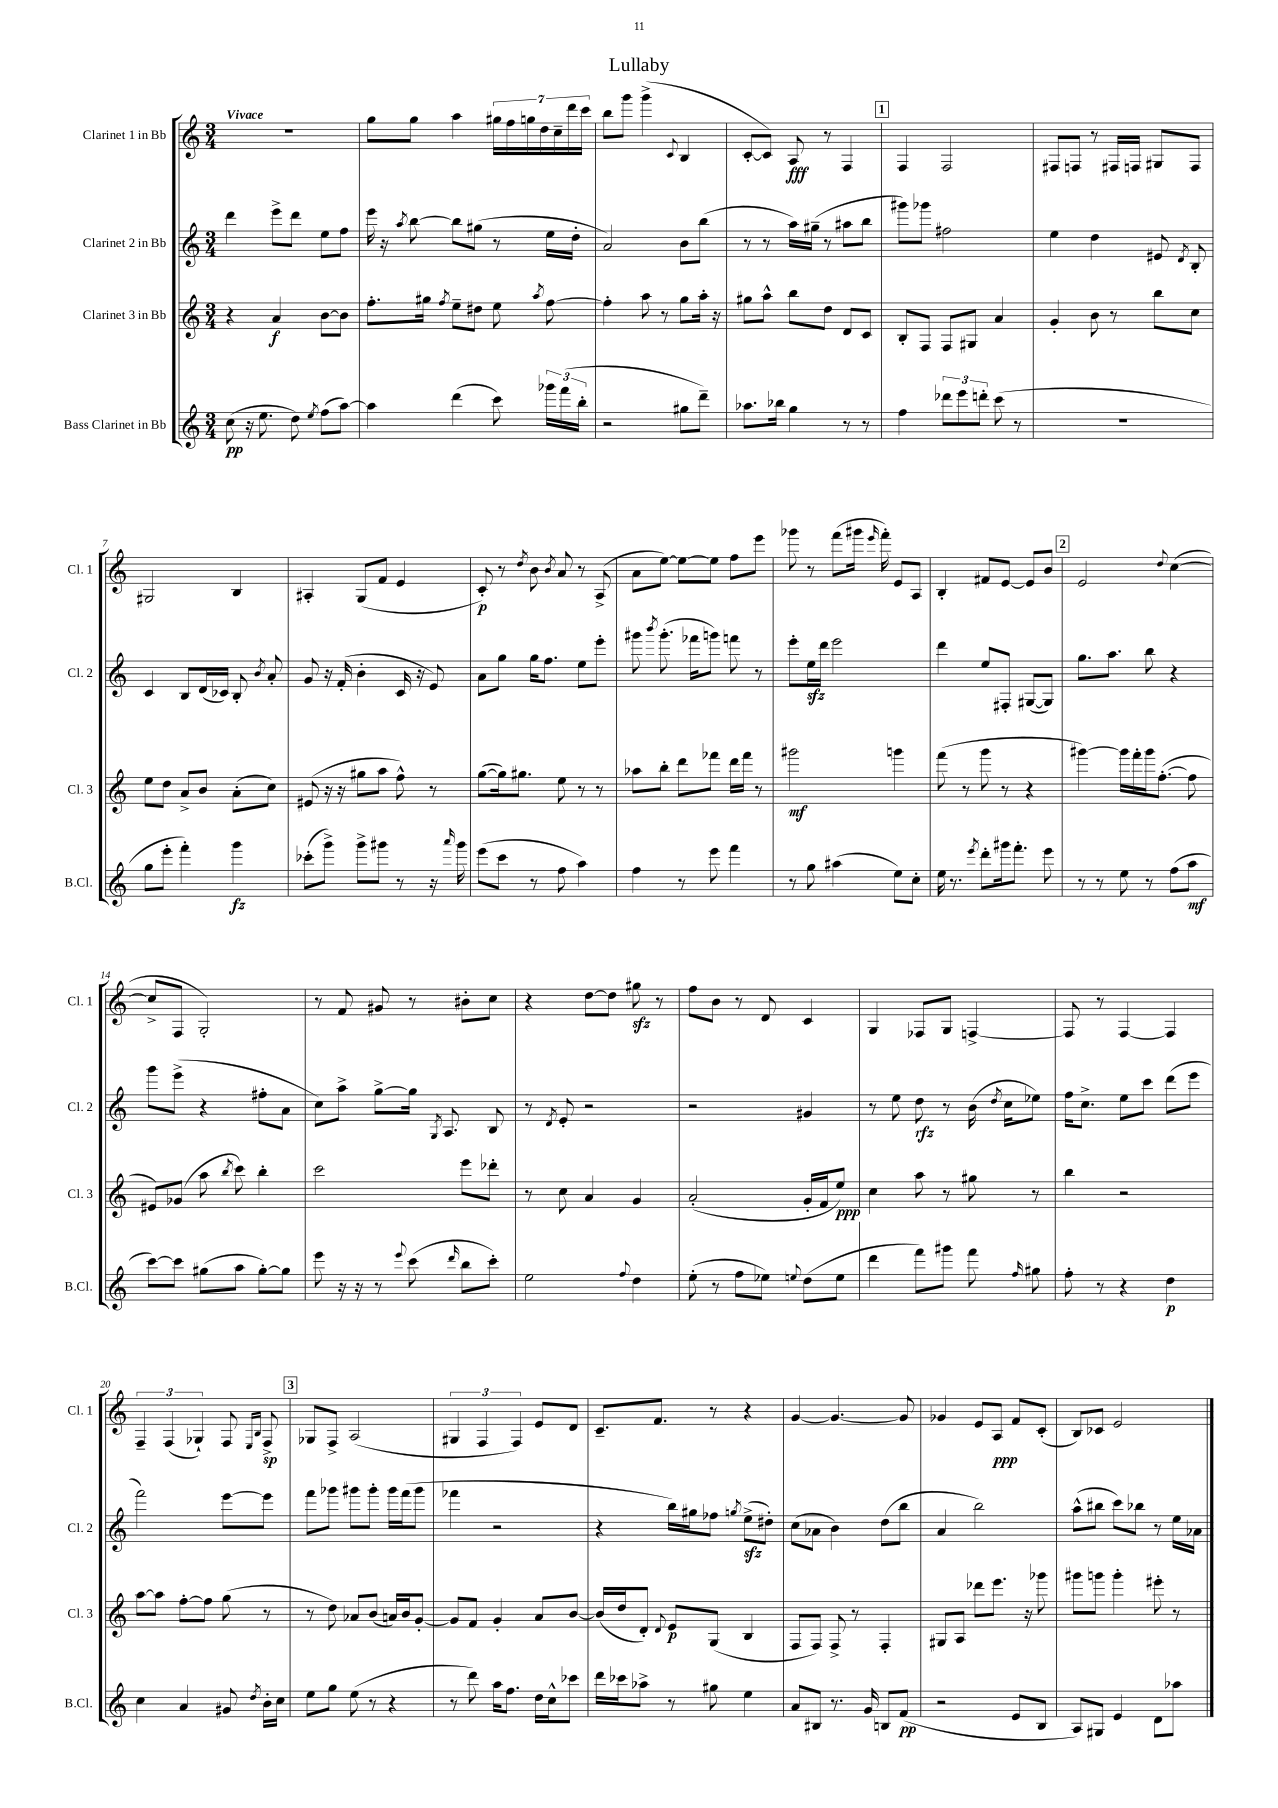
\header { title = "Lullaby" }
<<
\new StaffGroup <<
\new Staff = "s0" \with { instrumentName = "Clarinet 1 in Bb" shortInstrumentName = "Cl. 1" } {
    \clef treble \key c \major \numericTimeSignature \time 3/4 \tempo "Vivace"
    \autoBeamOff R2. |
    g''8[ g''8] a''4 \tuplet 7/4 { gis''16[ f''16 g''16 d''16 c''16-- d'''16 c'''16] } |
    b''8[ g'''8] g'''4->( \appoggiatura { c'8 } b4 |
    c'8[~-. c'8]) a8\fff r8 f4 |
    \mark \markup { \box "1" } f4 f2 |
    fis8[ f8] r8 fis16[ f16] gis8[ f8] |
    gis2 b4 |
    ais4-. g8[( f'8] e'4 |
    c'8-.\p) r8 \acciaccatura { d''8 } b'8 \acciaccatura { b'8 } a'8 r8 a8->( |
    a'8[ e''8]~) e''8[~ e''8] f''8[ e'''8] |
    ges'''8 r8 f'''8[( gis'''16] \grace { e'''16 } f'''16-.) e'8[ a8] |
    b4-. fis'8[ e'8]~ e'8[ b'8] |
    \mark \markup { \box "2" } e'2 \appoggiatura { d''8 } c''4~( |
    c''8[-> f8] g2-.) |
    r8 f'8 gis'8 r8 bis'8[-. c''8] |
    r4 d''8[~ d''8] gis''8\sfz r8 |
    f''8[ b'8] r8 d'8 c'4 |
    g4 fes8[ g8] f4~-> |
    f8 r8 f4~ f4 |
    \tuplet 3/2 { f4-- f4( ges4-!) } f8 \grace { e16[ b16] } f8->\sp |
    \mark \markup { \box "3" } ges8[ f8]-> a2( |
    \tuplet 3/2 { gis4 f4 f4) } e'8[ d'8] |
    c'8.[-- f'8.] r8 r4 |
    g'4~ g'4.~ g'8 |
    ges'4 e'8[ a8]\ppp f'8[ c'8]-.( |
    b8[) ces'8] e'2 \bar "|." |
}
\new Staff = "s1" \with { instrumentName = "Clarinet 2 in Bb" shortInstrumentName = "Cl. 2" } {
    \clef treble \key c \major \numericTimeSignature \time 3/4
    \autoBeamOff d'''4 e'''8[-> d'''8] e''8[ f''8] |
    e'''16 r16 \acciaccatura { a''8 } b''8~ b''8[ gis''8]( r8 e''16[ d''16]-. |
    a'2) b'8[ b''8]( |
    r8 r8 a''16[) gis''16]--( r8 ais''8[ b''8] |
    \mark \markup { \box "1" } gis'''8[) ges'''8] fis''2 |
    e''4 d''4 eis'8 \acciaccatura { d'8 } b8-. |
    c'4 b8[ d'16( ces'16]) b8-. \acciaccatura { b'8 } a'8-. |
    g'8 r16 f'16-.( b'4-. c'16 r16 e'8) |
    a'8[ g''8] g''16[ f''8.] e''8[ e'''8]-. |
    gis'''8 \acciaccatura { b'''8 } gis'''8.-.( fes'''16[ g'''8]) f'''8 r8 |
    e'''8[-. e''16\sfz d'''16] e'''2 |
    d'''4 e''8[ fis8]-. gis8[~( gis8]) |
    \mark \markup { \box "2" } g''8.[ a''8.] b''8 r4 |
    g'''8[ e'''8]->( r4 fis''8[-. a'8] |
    c''8[) a''8]-> g''8[~-> g''16] \acciaccatura { g8 } a8. b8 |
    r8 \acciaccatura { d'8 } e'8-. r2 |
    r2 gis'4 |
    r8 e''8 d''8\rfz r8 b'16( \acciaccatura { d''8 } c''16[ ees''8]) |
    f''16[ c''8.]-> e''8[ c'''8] d'''8[( e'''8] |
    f'''2) e'''8[~ e'''8] |
    \mark \markup { \box "3" } f'''8[ ges'''8] gis'''8[ gis'''8]-. gis'''16[ f'''16( gis'''8] |
    fes'''4 r2 |
    r4 b''16[) gis''16 fes''8] \acciaccatura { g''8 } e''8[->\sfz( dis''8]-.) |
    c''8[( aes'8] b'4) d''8[( b''8] |
    a'4 b''2) |
    a''8[-^( bis''8] c'''8[) bes''8] r8 e''16[ aes'16] \bar "|." |
}
\new Staff = "s2" \with { instrumentName = "Clarinet 3 in Bb" shortInstrumentName = "Cl. 3" } {
    \clef treble \key c \major \numericTimeSignature \time 3/4
    \autoBeamOff r4 a'4\f b'8[~ b'8] |
    f''8.[-. gis''16] \acciaccatura { f''8 } e''8[-- dis''8] e''8 \acciaccatura { a''8 } f''8~ |
    f''4-. a''8 r8 g''8[ a''16]-. r16 |
    gis''8[ a''8]-^ b''8[ d''8] d'8[ c'8] |
    \mark \markup { \box "1" } b8[-. f8] f8[ gis8] a'4 |
    g'4-. b'8 r8 b''8[ c''8] |
    e''8[ d''8] a'8[-> b'8] a'8[-.( c''8]) |
    eis'8( r16 r16 gis''8[ a''8] f''8-^) r8 |
    g''8[~( g''16) gis''8.] e''8 r8 r8 |
    aes''8[ b''8]-. d'''8[ fes'''8] d'''16[ fes'''16] r8 |
    gis'''2\mf g'''4 |
    f'''8( r8 g'''8 r8 r4 |
    \mark \markup { \box "2" } gis'''4~) gis'''16[ f'''16-. gis'''16 f''8.]~-.( f''8 |
    eis'8[) ges'8]( a''8 \acciaccatura { b''8 } c'''8) b''4-. |
    c'''2 e'''8[ des'''8]-. |
    r8 c''8 a'4 g'4 |
    a'2-.( g'16[-. f'16 e''8]\ppp) |
    c''4 a''8 r8 gis''8 r8 |
    b''4 r2 |
    a''8[~ a''8] f''8[~-. f''8] g''8( r8 |
    \mark \markup { \box "3" } r8 d''8) aes'8[ b'8]( a'16[) b'16 g'8]~-. |
    g'8[ f'8] g'4-. a'8[ b'8]~ |
    b'16[( d''16 d'8]-.) \appoggiatura { d'8 } e'8[\p g8]( b4 |
    f8[ f8]) f8-> r8 f4-. |
    gis8[ a8] des'''8[ e'''8.] r16 ges'''8 |
    gis'''8[ g'''8] g'''4-. eis'''8-. r8 \bar "|." |
}
\new Staff = "s3" \with { instrumentName = "Bass Clarinet in Bb" shortInstrumentName = "B.Cl." } {
    \clef treble \key c \major \numericTimeSignature \time 3/4
    \autoBeamOff c''8\pp( r16 e''8. d''8) \acciaccatura { e''8 } f''8[( a''8]~) |
    a''4 d'''4( c'''8) \tuplet 3/2 { ges'''16[ f'''16( b''16]-. } |
    r2 gis''8[ d'''8]--) |
    aes''8.[ bes''16] g''4 r8 r8 |
    \mark \markup { \box "1" } f''4 \tuplet 3/2 { des'''8[ e'''8 d'''8]-. } c'''8( r8 |
    R2. |
    g''8[ e'''8]-. f'''4-.) g'''4\fz |
    ces'''8[-.( g'''8]->) g'''8[-> gis'''8] r8 r16 \grace { a'''16 } gis'''16 |
    e'''8[( c'''8] r8 f''8 a''4) |
    f''4 r8 e'''8 f'''4 |
    r8 g''8 ais''4( e''8[) c''8]-. |
    e''16 r8. \acciaccatura { e'''8 } d'''8[-. gis'''16 f'''8.]-. e'''8 |
    \mark \markup { \box "2" } r8 r8 e''8 r8 f''8[( a''8]\mf |
    c'''8[~) c'''8] gis''8[( a''8] gis''8[~-.) gis''8] |
    e'''8 r16 r16 r8 \appoggiatura { e'''8 } c'''8( \grace { d'''16 } b''8[ c'''8]-.) |
    e''2 \appoggiatura { f''8 } d''4 |
    e''8-.( r8 f''8[ ees''8]) \appoggiatura { e''8 } d''8[( e''8] |
    d'''4 f'''8[) gis'''8] f'''8 \grace { f''16 } gis''8 |
    f''8-. r8 r4 d''4\p |
    c''4 a'4 gis'8 \acciaccatura { d''8 } b'16[-. c''16] |
    \mark \markup { \box "3" } e''8[ g''8] e''8( r8 r4 |
    r8 d'''8) a''16[ f''8.] d''16[ c''16-^ ces'''8] |
    d'''16[ ces'''16 aes''8]-> r8 gis''8 e''4 |
    a'8[ bis8] r8. g'16 b8[ f'8]\pp( |
    r2 e'8[ b8] |
    a8[) gis8] e'4 d'8[ aes''8] \bar "|." |
}
>>
>>
